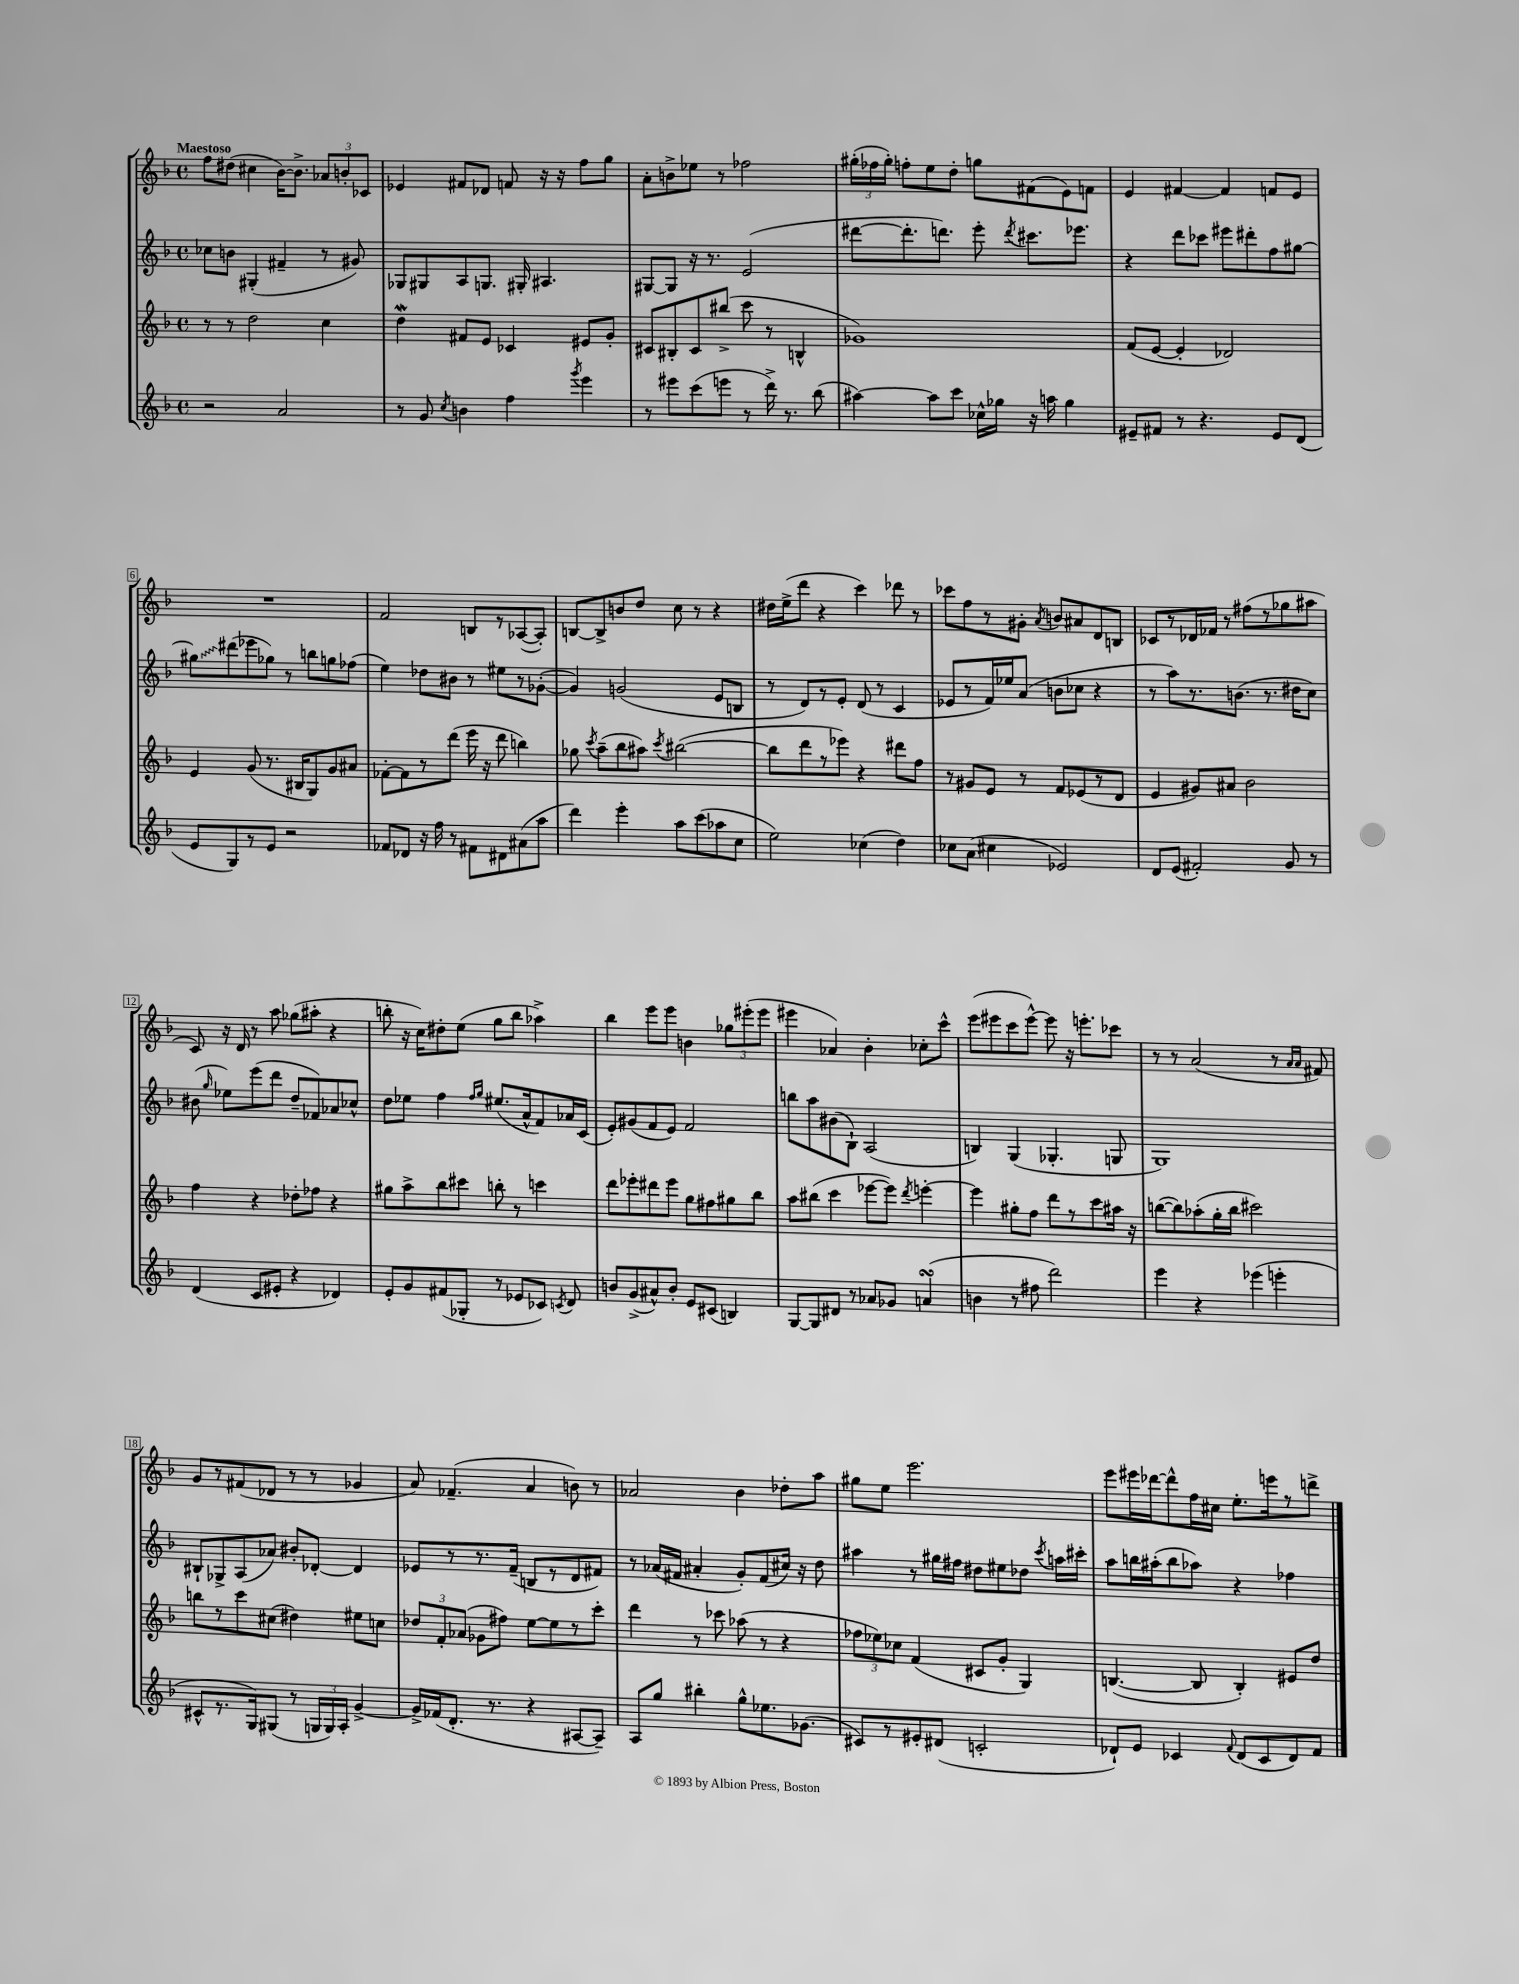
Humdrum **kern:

**kern	**kern	**kern	**kern
*staff4	*staff3	*staff2	*staff1
*clefG2	*clefG2	*clefG2	*clefG2
*k[b-]	*k[b-]	*k[b-]	*k[b-]
*M4/4	*M4/4	*M4/4	*M4/4
*met(c)	*met(c)	*met(c)	*met(c)
2r	8r	8cc-\L	8ff\L
.	8r	8b\J	(8dd#\J
.	2dd\	(4G#'/	4cc#\
2a/	.	4f#~/	[16b-\LK)
.	.	.	8.b-^\]J
.	4cc\	8r	12a-/L
.	.	.	12b'/
.	.	8g#/)	.
.	.	.	12c-/J
=	=	=	=
8r	4dd\	8G-/L	4e-/
8g/	.	8G#/	.
8qcc/	.	.	.
4b\	8f#/L	8A/	8f#/L
.	8e/J	8.G/J	8d-/J
4ff\	4c-/	.	8f/
.	.	16G#'/	.
.	.	4.A#/	16r
.	.	.	16r
8qggg/	.	.	.
4eee\	8e#/L	.	8ff\L
.	8g'/J	.	8gg\J
=	=	=	=
8r	8c#/L	[8G#/L	8a'\L
8eee#\L	8B#'/	8G#/]J	8b^\
(8ccc\	8c#/	16r	8ee-\J
.	.	8.r	.
8eee\J	(8bb#^/J	.	8r
8r	8ccc\	(2e/	2ff-\
16ddd^\)	8r	.	.
8.r	.	.	.
.	4B^^/	.	.
(8bb-\	.	.	.
=	=	=	=
[4aa#\)	1g-)	[8ddd#\L	(24gg#'\LL
.	.	.	24ff-\
.	.	.	24gg#'\JJ)
.	.	8.ddd#'\]	8ff'\L
8aa#\]L	.	.	8ee\
.	.	8.ddd\J)	.
8ccc\J	.	.	8dd'\J
16cc-^^\LL	.	8eee'\	8gg\L
16gg-\JJ	.	.	.
.	.	8qddd/	.
16r	.	8.ccc#\L	(8f#\
16aa\	.	.	.
4gg-\	.	.	8e\)
.	.	8.eee-\J	.
.	.	.	8f\J
=	=	=	=
8e#~/L	(8f/L	4r	4e/
8f#/J	[8e/J	.	.
8r	4e'/]	8ddd\L	[4f#/
4.r	.	8ccc-\J	.
.	2d-/)	8eee#\L	4f#/]
.	.	8ddd#'\	.
8e#/L	.	8ff\	8f/L
(8d/J	.	[8gg#\J	8e/J
=	=	=	=
8e/L	4e/	8gg#\]L	1r
8G/)	.	(8ddd#\	.
8r	(8g/	8eee-\	.
8e/J	8.r	8gg-\J)	.
2r	.	8r	.
.	16B#/LK	.	.
.	8G/)	8bb\L	.
.	8g/	8gg\	.
.	8a#/J	(8ff-\J	.
=	=	=	=
8f-/L	[8f-'\L	4ee\)	2f/
8d-/J	8f-\]	.	.
16r	8r	8dd-\L	.
16ff\	.	.	.
8r	(8ddd\J	8b#\J	.
8f#\L	16eee\	8r	8B/L
.	16r	.	.
8d#\	8ddd\	8ee#\L	8r
(8a#\	4bb\)	8r	([8A-/
8aa\J	.	([8g-'\J	8A-'/]J)
=	=	=	=
4ddd\)	8gg-\	4g-/])	[8B/L
.	8qccc/	.	.
.	(8aa~\L	.	8B^/]
4eee'\	8bb-\	(2g/	8b/
.	8aa#\J)	.	8dd/J
.	8qccc/	.	.
8aa\L	([2bb#\	.	8cc\
(8ccc\	.	.	8r
8aa-\	.	8e/L	4r
8cc\J	.	8B/J	.
=	=	=	=
2ee\)	8bb#\]L	8r	16dd#\LL
.	.	.	(16ee^\J
.	8ddd\	8d/L)	8ddd\J
.	8r	8r	4r
.	8eee-\J)	8e'/J	.
(4cc-\	4r	(8d/	4ccc\)
.	.	8r	.
4dd\)	8ddd#\L	4c/	8ddd-\
.	8ff\J	.	8r
=	=	=	=
8cc-\L	8r	8e-/L	8ccc-\L
(8a\J	8g#/L	8r	8ff\
4cc#\	8e/J	16f/L)	8r
.	.	16ee-/J	.
.	8r	(8a/J	8g#'\J
.	.	.	8qa/
2e-/)	8f/L	8b\L	8b/L
.	(8e-/	8cc-\J	8a#/
.	8r	4r	8d/
.	8d/J	.	8B/J
=	=	=	=
8d/L	4e/	8r	8c-/L
(8e/J	.	8aa\L)	8r
2f#'/)	8g#/L)	8.r	16d-/L
.	.	.	16f-/JJ
.	8a#/J	.	8r
.	.	(8.b\J	.
.	2b-\	.	(8ff#\L
.	.	8.r	8r
8g/	.	.	8gg-\
.	.	16dd#\LK	.
8r	.	8cc\J)	8aa#\J
=	=	=	=
(4d/	4ff\	(8b#\	8c/)
.	.	16qqgg/	.
.	.	8ee-\L)	16r
.	.	.	16d/
8c/L	4r	(8eee\	8r
8e#'/J	.	8ddd\J	8aa\
4r	8dd-'\L	8dd~/L	(8gg-\L
.	8ff-\J	8f-/)	8aa#'\J
4d-/)	4r	8a-/	4r
.	.	8cc-^^/J	.
=	=	=	=
8e'/L	8gg#\L	8dd\L	8bb'\
8g/	8aa^\	8ee-\J	16r
.	.	.	16cc\LK)
(8f#/	8bb-\	4ff\	8dd#'\
8G-'/J	8ccc#\J	.	(8ee\J
.	.	16qqff/LL	.
.	.	16qqgg/JJ	.
8r	8bb'\	(8.ee#/L	8gg\L
8e-/L	8r	.	8bb\J
.	.	16a^^/k	.
8c-/J)	4ccc\	8f/)	4aa-^\)
8qc/	.	.	.
8d/	.	16a-/L	.
.	.	(16c/JJ	.
=	=	=	=
8b/L	8ddd\L	8e'/L)	4bb-\
(8g^/	8eee-'\	(8g#/	.
8a#^^/)	8ddd#\	8f/	8eee\L
8b'/J	8eee-\J	8e/J)	8eee\J
8e/L	8gg\L	2f/	4b\
(8c#/J	8ff#\	.	.
4B/)	8gg#\	.	12gg-\L
.	.	.	(12eee#'\
.	8bb-\J	.	.
.	.	.	12eee#\J
=	=	=	=
[8G/L	8aa\L	8bb\L	4eee#\
8G/]	(8bb#\J	8aa\	.
8d#/J	4ccc\	(8b#\	4a-/)
8r	.	8B-`\J)	.
8a-/L	[8eee-\L	(2A/	4b-'\
8g-/J	8eee-\]J)	.	.
.	8qddd/	.	.
(4a/	[4eee'\	.	8cc-'\L
.	.	.	8ccc^^\J
=	=	=	=
4b\	4eee\]	4B/)	(8eee\L
.	.	.	8eee#\
8r	8gg#'\L	(4G/	8ccc\
8ff#\	8ff\J	.	[8eee#^^\J)
2ddd\)	8ddd\L	4.G-'/	8eee#\]
.	8r	.	16r
.	.	.	8.eee'\L
.	8ccc\	.	.
.	16aa#\Jk	8G/	8ccc-\J
.	16r	.	.
=	=	=	=
4eee\	([8bb\L	1G)	8r
.	8bb\])	.	8r
4r	(8aa-'\	.	(2a/
.	16gg'\L	.	.
.	16bb\JJ	.	.
(4eee-\	2ccc#\)	.	.
4eee'\	.	.	8r
.	.	.	16qqa/LL
.	.	.	16qqa/JJ
.	.	.	8f#/)
=	=	=	=
8c#^^/L	8bb\L	8B#`/L	8g/L
8.r	8r	8G-^/	8r
.	8ccc\	(8A/	(8f#/
16G/k)	.	.	.
(8G#/J	(8cc#\J	8a-/J)	8d-/J
8r	4dd#\)	8b#'/L	8r
24G/LL	.	[8d-'/J	8r
24G/)	.	.	.
24A'/JJ	.	.	.
[4g^/	8ee#\L	4d-/]	4g-/
.	8cc\J	.	.
=	=	=	=
16g^/]LL	12dd-/L	8e-/L	8a/)
(16f-/J	.	.	.
.	12f'/	.	.
8.d'/J	.	8r	(4.f-~/
.	(12a-/J	.	.
.	8g-\L	8.r	.
8.r	.	.	.
.	8ff#\J)	.	.
.	.	(16f~/Jk	.
4r	[8ee\L	8B/L	4a/
.	8ee\]	8r	.
[8A#/L	8r	8d/	8b\)
8A#~/]J)	8ccc'\J	8f#/J)	8r
=	=	=	=
8A/L	4ddd\	8r	2a-/
8gg/J	.	(16a-/LL	.
.	.	16f#/JJ	.
4bb#'\	8r	4a#'/	.
.	8ccc-\	.	.
8gg^^\L	(8aa-\	8g'/L)	4b-\
8.ee-\	8r	(8f#/	.
.	4r	16cc#/Jk)	8dd-'\L
(8.g-\J	.	16r	.
.	.	8dd\	8aa\J
=	=	=	=
8c#/L)	12ff-\L	4aa#\	8gg#\L
.	12ee-\)	.	.
8r	.	.	8ee\J
.	12cc-\J	.	.
8e#'/	(4f/	8r	2.eee\
(8d#/J	.	16gg#\LL	.
.	.	16ff#\JJ	.
2c'/	8c#/L	8dd#\L	.
.	8g'/J	8ee#\	.
.	4G/)	8dd-\J	.
.	.	8qccc/	.
.	.	16aa\LL	.
.	.	16ccc#'\JJ	.
=	=	=	=
8d-`/L)	([4.B/	8aa\L	8eee\L
8e/J	.	16bb\L	16eee#\L
.	.	(16aa#'\J	[16ddd-\J
4c-/	.	8bb\	8ddd-^^\]
.	8B/]	8aa-\J)	16ff\L
.	.	.	16cc#\JJ
8qqf/	.	.	.
(8d-/L	4B'/)	4r	8.ee'\L
8c-/	.	.	.
.	.	.	16eee\k
8d-/)	8e#/L	4ff-\	8r
8f/J	8dd/J	.	8ddd^\J
==	==	==	==
*-	*-	*-	*-
